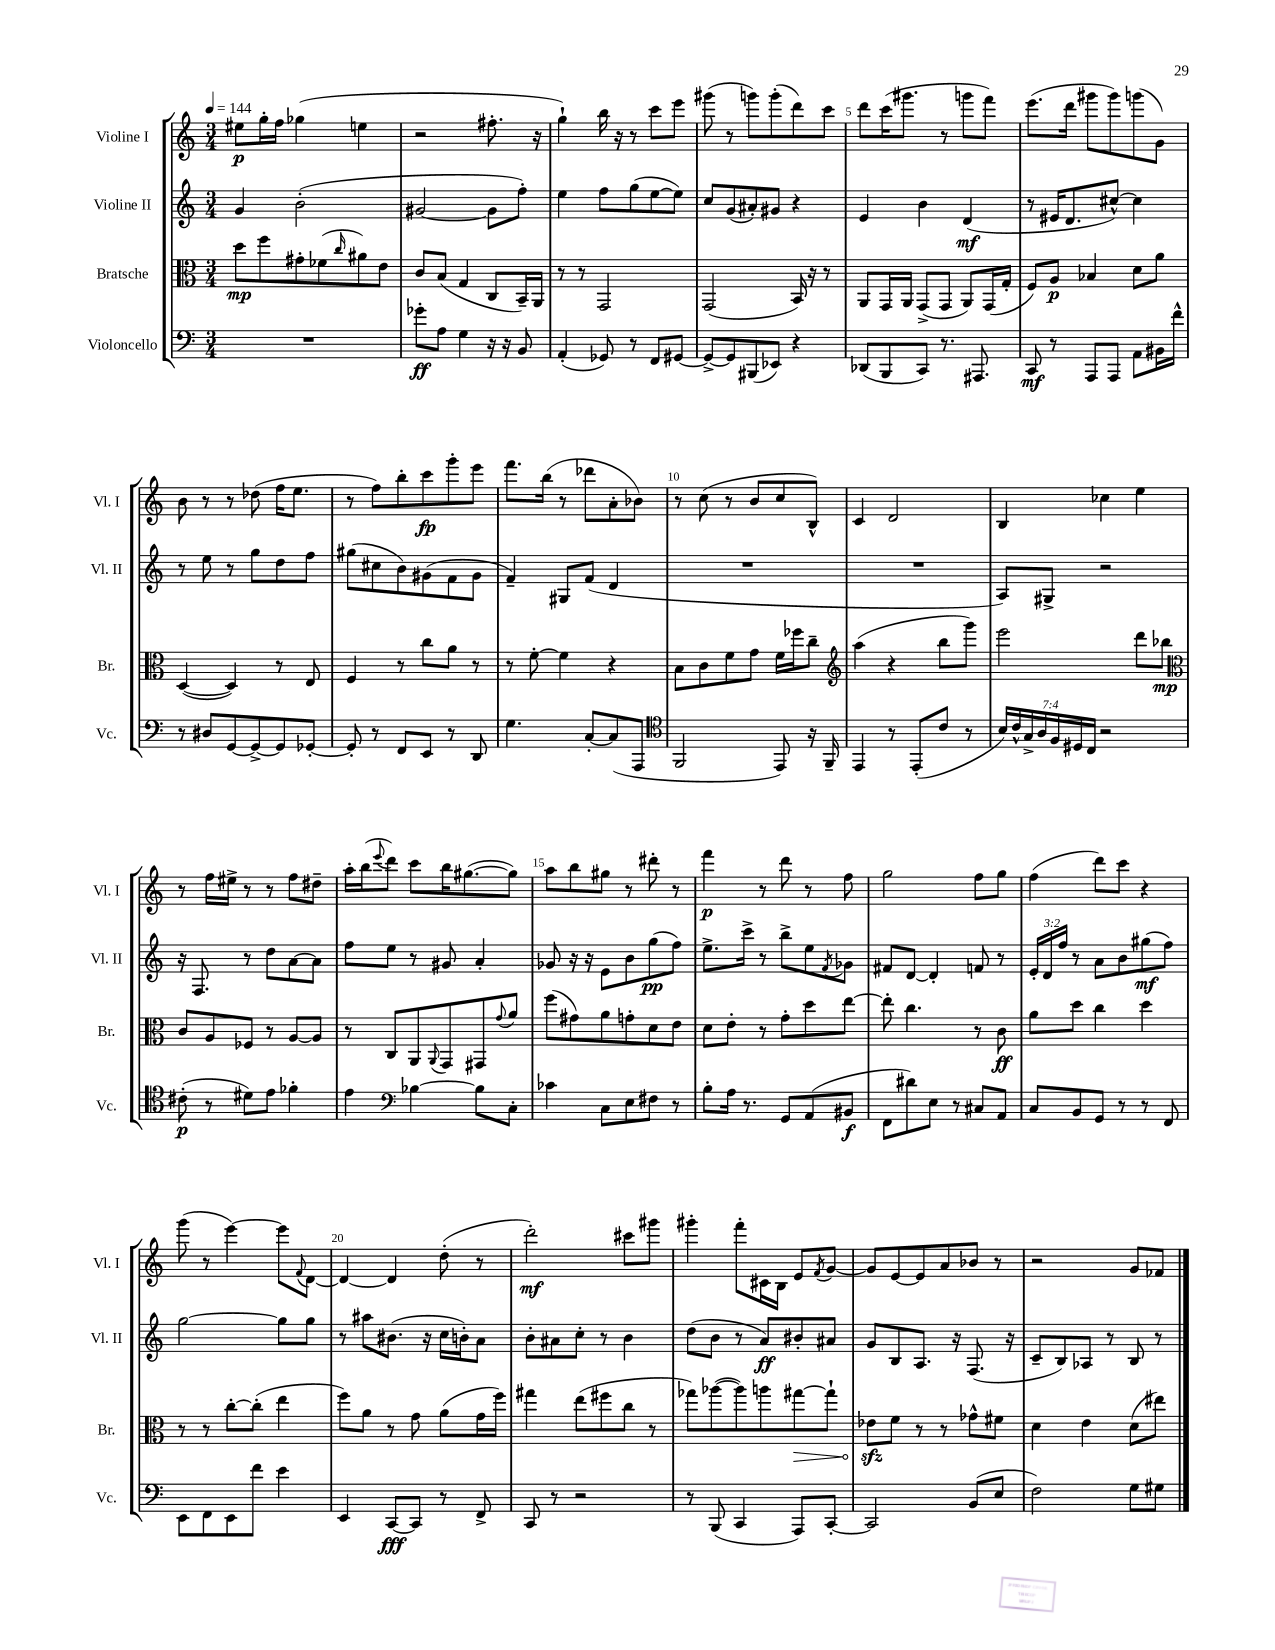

**kern	**kern	**kern	**kern
*staff4	*staff3	*staff2	*staff1
*clefF4	*clefC3	*clefG2	*clefG2
*k[]	*k[]	*k[]	*k[]
*M3/4	*M3/4	*M3/4	*M3/4
*MM144	*MM144	*MM144	*MM144
2.r	8dd	4g	8ee#
.	8ff	.	16gg'
.	.	.	16ff
.	8g#'	(2b'	(4gg-
.	(8f-	.	.
.	16qqcc	.	.
.	8a#)	.	4ee
.	8e	.	.
=	=	=	=
8g-'	8c	[2g#	2r
8A	(8B	.	.
4G	4G	.	.
16r	8C	8g#]	8.ff#'
16r	.	.	.
8BB	16BB~)	8ff')	.
.	16AA	.	16r
=	=	=	=
(4AA'	8r	4ee	4gg`)
.	8r	.	.
8GG-)	2GG	8ff	16bb
.	.	.	16r
8r	.	(8gg	8r
8FF	.	[8ee	8ccc
[8GG#	.	8ee])	8eee
=	=	=	=
8GG#^_	(2GG	8cc	(8ggg#
8GG#]	.	(8g	8r
(8BBB#	.	8a#')	8ggg)
8EE-)	.	8g#	(8ggg'
4r	16BB)	4r	8ddd)
.	16r	.	.
.	8r	.	8ccc
=	=	=	=
(8DD-	8AA	4e	8ddd
8BBB	16GG	.	(16ccc
.	16AA	.	8.ggg#
8CC)	(8GG^	4b	.
8.r	8GG	.	8r
.	8AA)	(4d	8ggg
8.AAA#	.	.	.
.	(16GG	.	8fff)
.	16G'	.	.
=	=	=	=
8CC	8F)	8r	(8.eee
8r	8A	16e#	.
.	.	8.d	16ddd
8AAA	4B-	.	8ggg#
8AAA	.	[8cc#^^)	8ggg#)
8AA	8d	4cc#]	(8ggg
16BB#	8a	.	8g)
16f^^	.	.	.
=	=	=	=
8r	([4D	8r	8b
8D#	.	8ee	8r
[8GG	4D])	8r	8r
8GG^_	.	8gg	(8dd-
8GG]	8r	8dd	16ff
.	.	.	8.ee
[8GG-'	8E	8ff	.
=	=	=	=
8GG-']	4F	(8gg#	8r
8r	.	8cc#	8ff)
8FF	8r	8b)	8bb'
8EE	8cc	(8g#	8ccc
8r	8a	8f	8ggg'
8DD	8r	8g#	8eee
=	=	=	=
4.G	8r	4f~)	8.fff
.	[8f'	.	.
.	.	.	(16bb
.	4f]	8G#	8r
[8C'	.	(8f	8ddd-
(8C]	4r	4d	8a'
8AAA	.	.	8b-)
=	=	=	=
*clefC4	*	*	*
2FF	8B	2.r	8r
.	8c	.	(8cc
.	8f	.	8r
.	8g	.	8b
8EE)	16f	.	8cc
.	16ff-	.	.
16r	8cc~	.	8B^^)
16FF~	.	.	.
=	=	=	=
*	*clefG2	*	*
4EE	(4aa	2.r	4c
8r	4r	.	2d
(8EE'	.	.	.
8c	8bb	.	.
8r	8ggg)	.	.
=	=	=	=
28B)	2eee	8A)	4B
28c^^	.	.	.
28G^	.	.	.
28A	.	.	.
.	.	8G#^	.
28F	.	.	.
28D#	.	.	.
28C	.	.	.
2r	.	2r	4cc-
.	8ddd	.	4ee
.	8bb-	.	.
=	=	=	=
*	*clefC3	*	*
(8c#'	8c	16r	8r
.	.	8.F	.
8r	8A	.	16ff
.	.	.	16ee#^
8d#)	8F-	8r	8r
8e	8r	8dd	8r
4f-'	[8A	[8a	8ff
.	8A]	8a]	8dd#~
=	=	=	=
4e	8r	8ff	16aa'
.	.	.	(16bb
.	.	.	8qqeee
.	8C	8ee	8ddd)
*clefF4	*	*	*
[4B-	8AA	8r	8ccc
.	8qqAA	.	.
.	8GG	8g#	16bb
.	.	.	([8.gg#
8B-]	8GG#	4a'	.
.	8qqg	.	.
8C'	8a	.	8gg#])
=	=	=	=
4c-	(8ff	8g-	8aa
.	8g#)	16r	8bb
.	.	16r	.
8C	8a	8e	8gg#
8E	8g'	8b	8r
8F#	8d	(8gg	8ddd#'
8r	8e	8ff)	8r
=	=	=	=
8B'	8d	8.ee^	4fff
16A	8e'	.	.
8.r	.	16ccc^	.
.	8r	8r	8r
8GG	8g'	8bb^	8ddd
(8AA	8dd	8ee	8r
.	.	8qf	.
8BB#	[8ee	8g-	8ff
=	=	=	=
8FF	8ee']	8f#	2gg
8d#)	4.cc	[8d	.
8E	.	4d']	.
8r	.	.	.
8C#	8r	8f	8ff
8AA	8c	8r	8gg
=	=	=	=
8C	8a	24e'	(4ff
.	.	24d	.
.	.	24ff	.
8BB	8dd	8r	.
8GG	4cc	8a	8ddd)
8r	.	8b	8ccc
8r	4dd	(8gg#	4r
8FF	.	8ff)	.
=	=	=	=
8EE	8r	[2gg	(8ggg
8FF	8r	.	8r
8EE	[8cc'	.	[4eee)
8f	(8cc']	.	.
4e	4ee	8gg]	8eee]
.	.	.	8qqf
.	.	8gg	[8d
=	=	=	=
4EE	8ff)	8r	4d_
.	8a	8aa#	.
[8CC	8r	(8.b#	4d]
8CC]	8g	.	.
.	.	16r	.
8r	(8a	16cc	(8dd'
.	.	16b')	.
8FF^	16g	8a	8r
.	16ff)	.	.
=	=	=	=
8CC	4gg#	8b'	2ddd')
8r	.	8a#	.
2r	(8ee	8cc'	.
.	8ff#	8r	.
.	8cc	4b	8ccc#
.	8r	.	8ggg#
=	=	=	=
8r	8gg-)	(8dd	4ggg#'
(8BBB	([8aa-	8b	.
4CC	8aa-])	8r	8fff'
.	8aa	8a)	16c#
.	.	.	16B
8AAA)	[8gg#	8b#'	8e
.	.	.	8qf
[8CC'	8gg#`]	8a#	[8g
=	=	=	=
2CC]	8e-	8g	8g]
.	8f	8B	[8e
.	8r	8.A	8e]
.	8r	.	8a
.	.	16r	.
(8BB	8g-^^	(8.F	8b-
8E	8f#	.	8r
.	.	16r	.
=	=	=	=
2F)	4d	8c~	2r
.	.	8B)	.
.	4e	8A-	.
.	.	8r	.
8G	(8d	8B	8g
8G#	8ee#)	8r	8f-
==	==	==	==
*-	*-	*-	*-
